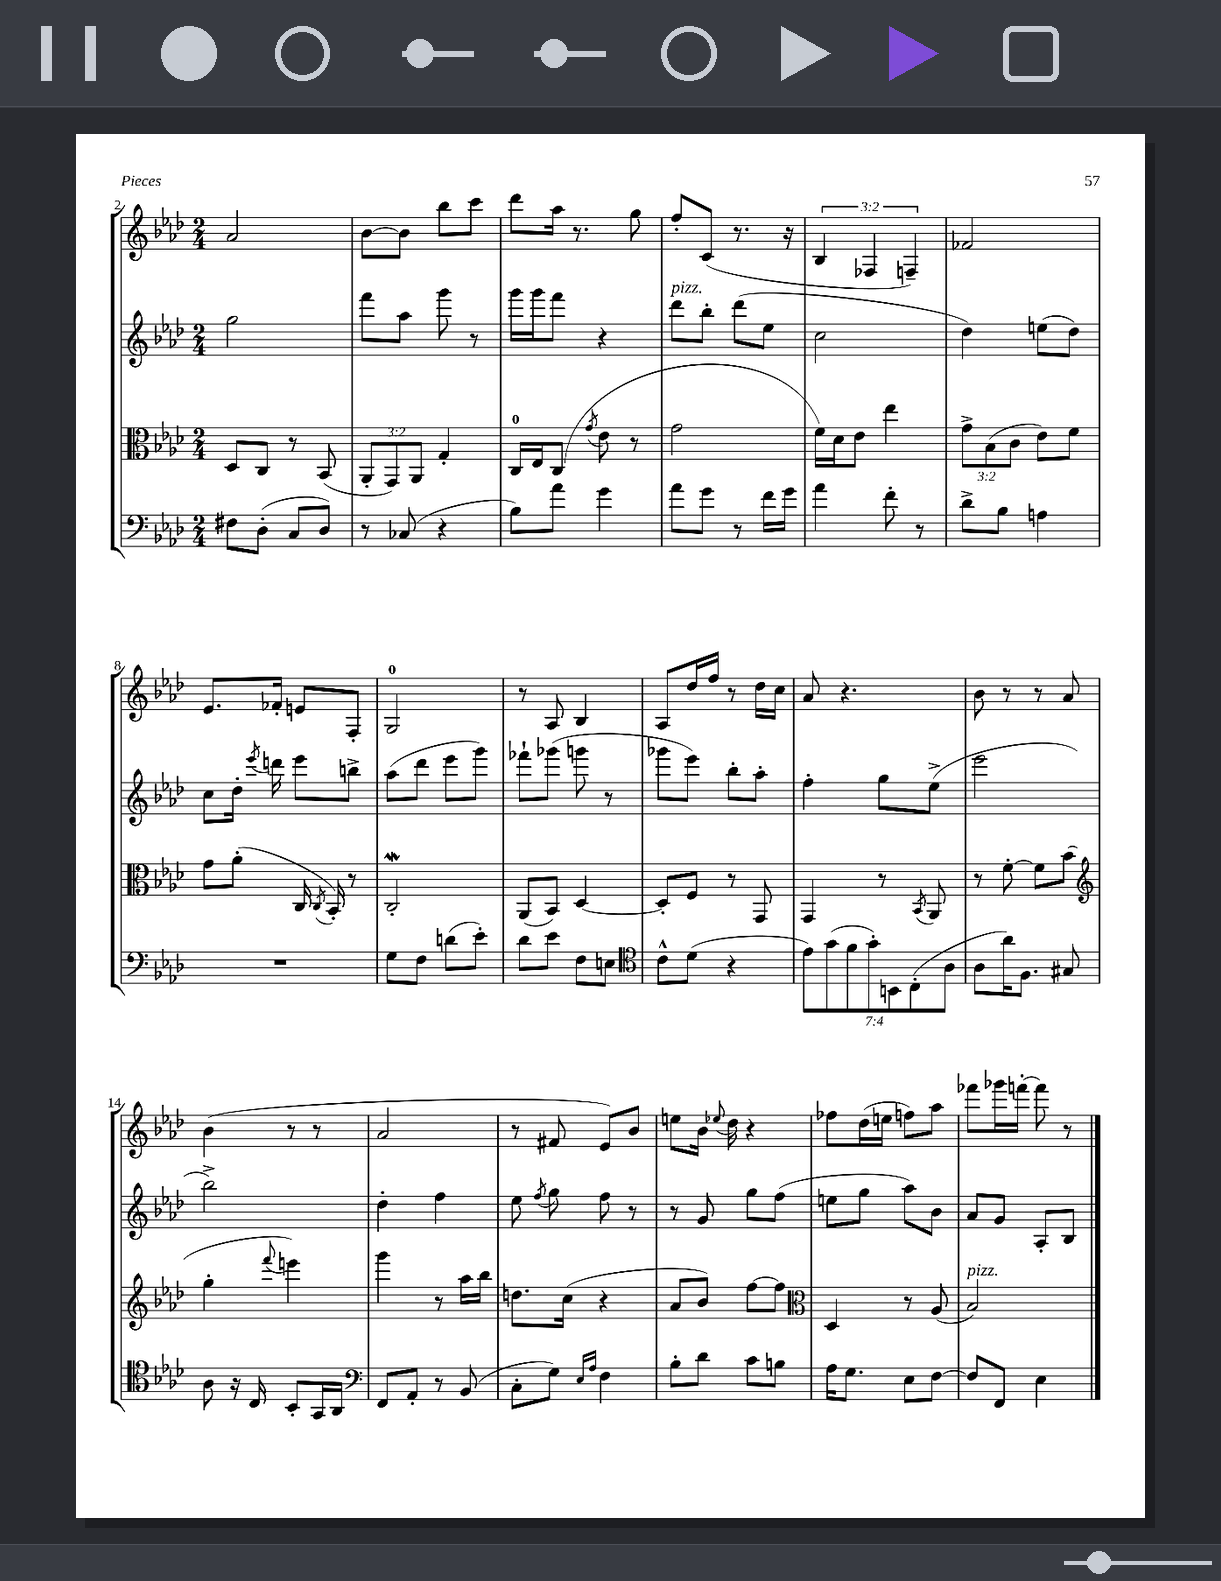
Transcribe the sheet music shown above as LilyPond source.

<<
\new StaffGroup <<
\new Staff = "s0" {
    \clef treble \key aes \major \numericTimeSignature \time 2/4 \override Staff.TupletNumber.text = #tuplet-number::calc-fraction-text
    \autoBeamOff aes'2 |
    bes'8[~ bes'8] bes''8[ c'''8] |
    des'''8[ aes''16] r8. g''8 |
    f''8[-. c'8]( r8. r16 |
    \tuplet 3/2 { bes4 fes4 f4--) } |
    fes'2 |
    ees'8.[ fes'16]-. e'8[ f8]-. |
    g2-0 |
    r8 aes8 bes4 |
    aes8[ des''16 f''16] r8 des''16[ c''16] |
    aes'8 r4. |
    bes'8 r8 r8 aes'8 |
    bes'4( r8 r8 |
    aes'2 |
    r8 fis'8 ees'8[) bes'8] |
    e''8[ bes'16] \appoggiatura { ees''8 } des''16 r4 |
    fes''8[ des''16( e''16] f''8[) aes''8] |
    fes'''8[ ges'''16 f'''16]~-. f'''8 r8 \bar "|." |
}
\new Staff = "s1" {
    \clef treble \key aes \major \numericTimeSignature \time 2/4
    \autoBeamOff g''2 |
    f'''8[ aes''8] g'''8 r8 |
    g'''16[ g'''16 f'''8] r4 |
    des'''8[^\markup { \italic "pizz." } bes''8]-. des'''8[( ees''8] |
    c''2 |
    des''4) e''8[( des''8]) |
    c''8[ des''16]-. \acciaccatura { ees'''8 } d'''16 ees'''8[ b''8]-> |
    aes''8[( des'''8] ees'''8[ g'''8]) |
    fes'''8[-! ges'''8]( g'''8 r8 |
    ges'''8[ ees'''8]) bes''8[-. aes''8]-. |
    f''4-. g''8[ ees''8]->( |
    ees'''2 |
    bes''2->) |
    des''4-. f''4 |
    ees''8 \acciaccatura { f''8 } g''8 f''8 r8 |
    r8 g'8 g''8[ f''8]( |
    e''8[ g''8] aes''8[) bes'8] |
    aes'8[ g'8] aes8[-. bes8] \bar "|." |
}
\new Staff = "s2" {
    \clef alto \key aes \major \numericTimeSignature \time 2/4 \override Staff.TupletNumber.text = #tuplet-number::calc-fraction-text
    \autoBeamOff des8[ c8] r8 bes,8( |
    \tuplet 3/2 { aes,8[-. g,8) aes,8] } g4-. |
    c16[-0 ees16 c8]( \acciaccatura { g'8 } ees'8 r8 |
    g'2 |
    f'16[) des'16 ees'8] ees''4 |
    \tuplet 3/2 { g'8[-> bes8( c'8] } ees'8[) f'8] |
    g'8[ aes'8]-.( c16 \acciaccatura { c8 } bes,16-.) r8 |
    c2-.\mordent |
    aes,8[( bes,8]) des4~ |
    des8[-. f8] r8 g,8 |
    g,4 r8 \acciaccatura { bes,8 } aes,8 |
    r8 f'8~-. f'8[ bes'8]( |
    \clef treble g''4-. \appoggiatura { f'''8 } e'''4) |
    g'''4 r8 aes''16[ bes''16] |
    d''8.[ c''16]( r4 |
    aes'8[ bes'8]) f''8[~ f''8] |
    \clef alto des4 r8 aes8( |
    bes2^\markup { \italic "pizz." }) \bar "|." |
}
\new Staff = "s3" {
    \clef bass \key aes \major \numericTimeSignature \time 2/4 \override Staff.TupletNumber.text = #tuplet-number::calc-fraction-text
    \autoBeamOff fis8[ des8]-.( c8[ des8]) |
    r8 ces8( r4 |
    bes8[) aes'8] g'4 |
    aes'8[ g'8] r8 f'16[ g'16] |
    aes'4 f'8-. r8 |
    des'8[-> bes8] a4 |
    R2 |
    g8[ f8] d'8[( ees'8]-.) |
    des'8[ ees'8] f8[ e8] |
    \clef tenor c'8[-^ des'8]( r4 |
    \tuplet 7/4 { ees'8[) g'8( f'8 g'8-.) b,8 c8-.( aes8] } |
    aes8[ aes'16) f8.] gis8 |
    aes8 r16 c16 bes,8[-. g,16 aes,16] |
    \clef bass f,8[ aes,8]-. r8 bes,8( |
    c8[-. g8]) \grace { ees16[ aes16] } f4 |
    bes8[-. des'8] c'8[ b8] |
    aes16[ g8.] ees8[ f8]~ |
    f8[ f,8] ees4 \bar "|." |
}
>>
>>
\layout { \context { \Score currentBarNumber = #2 } }
